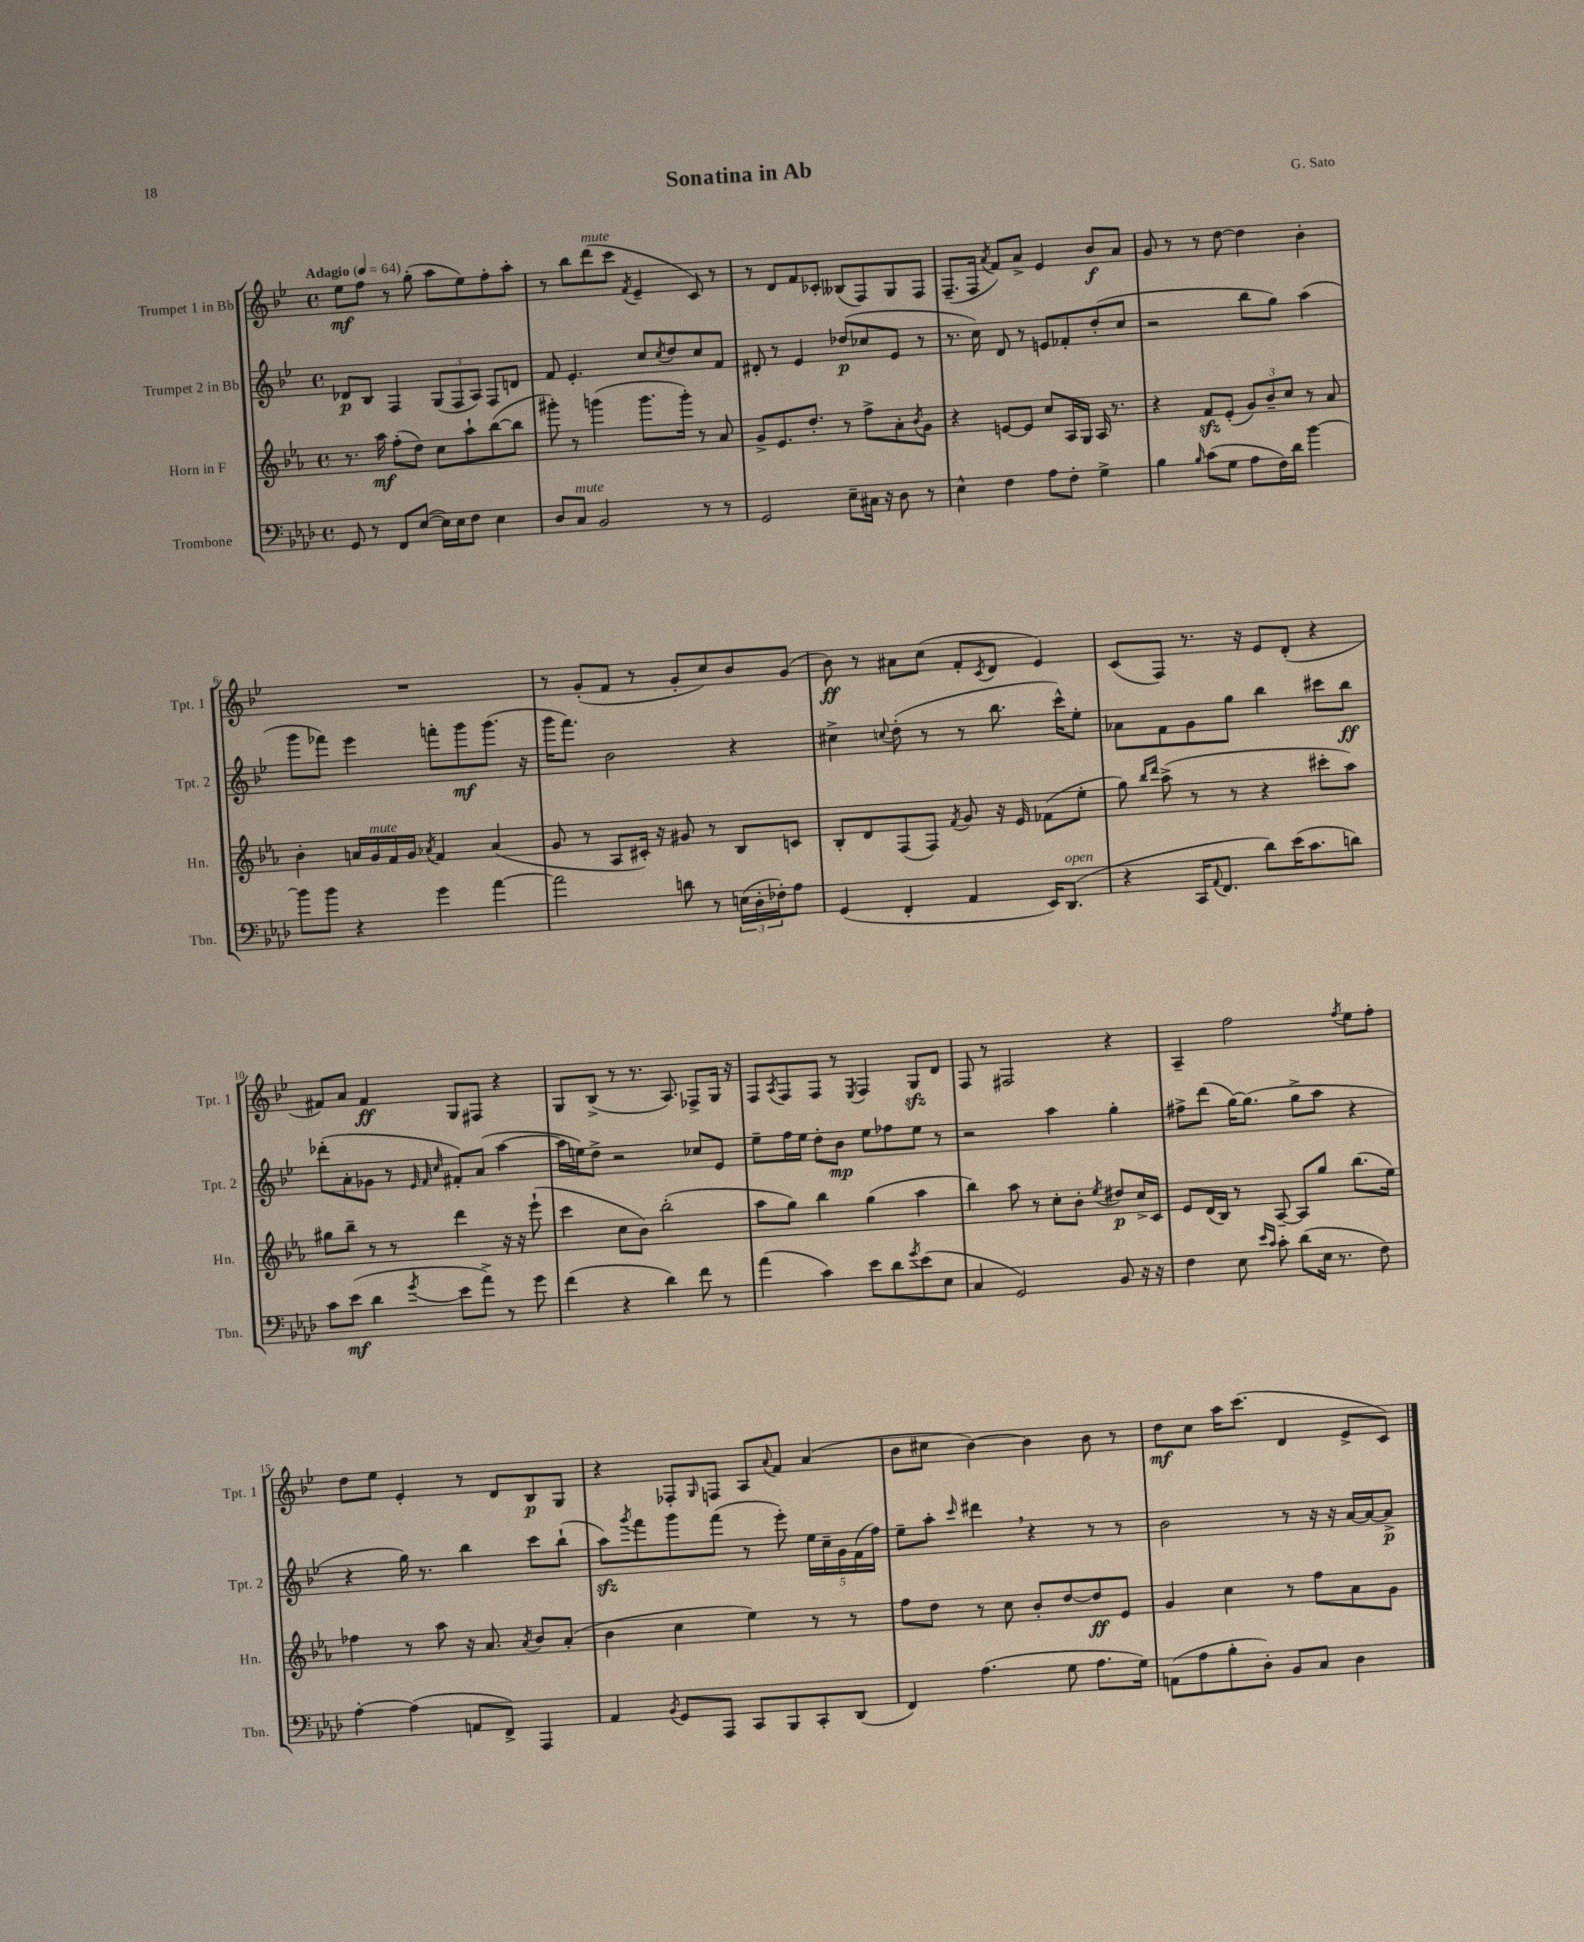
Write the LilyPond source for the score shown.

\header { title = "Sonatina in Ab" composer = "G. Sato" }
<<
\new StaffGroup <<
\new Staff = "s0" \with { instrumentName = "Trumpet 1 in Bb" shortInstrumentName = "Tpt. 1" } {
    \clef treble \key bes \major \defaultTimeSignature \time 4/4 \tempo "Adagio" 4 = 64
    ees''8\mf f''8 r8 g''8-.( a''8 ees''8) f''8-. a''8-. |
    r8 bes''8 d'''8^\markup { \italic "mute" }( c'''8 \acciaccatura { f'8 } ees'4-- c'8) r8 |
    r8 d'8 f'8 ces'8-. beses8( f8) g8 f8 |
    f8.--( f16 \acciaccatura { a'8 } f'8) a'8-> ees'4 bes'8\f a'8 |
    g'8 r8 r8 d''8~ d''4 bes'4-. |
    R1 |
    r8 g'8-.( f'8 r8 g'8-. c''8) bes'8 g'8( |
    bes'8\ff) r8 ais'8 c''8( f'8-. \acciaccatura { c'8 } d'8 ees'4) |
    c'8( f8) r8. r16 ees'8 d'8-.( r4 |
    fis'8) a'8 fis'4\ff g8 fis8 r4 |
    g8 bes8->( r8 r8. a8.) fes8-> g16 r16 |
    f8 \acciaccatura { a8 } f8 f8 r8 \acciaccatura { ees8 } f4 g8\sfz d'8 |
    f8 r8 fis2 r4 |
    a4-- f''2 \acciaccatura { f''8 } ees''8 f''8-. |
    d''8 ees''8 ees'4-. r8 d'8 bes8\p g8 |
    r4 fes8-. \grace { g16 } f8 a8 \appoggiatura { a'8 } f'8 a'4( |
    bes'8 cis''8 bes'4~) bes'4 bes'8 r8 |
    d''8\mf c''8 a''16 c'''8.( d'4 ees'8-> c'8) \bar "|." |
}
\new Staff = "s1" \with { instrumentName = "Trumpet 2 in Bb" shortInstrumentName = "Tpt. 2" } {
    \clef treble \key bes \major \defaultTimeSignature \time 4/4
    des'8\p bes8 f4 \tuplet 3/2 { g8( f8 a8) } f8 d'8 |
    f'8 ees'4.-. c''8 \acciaccatura { c''8 } d''8 c''8 f'8 |
    dis'8-. r8 ees'4 des''8\p( ces''8 ees'8 r8 |
    r8. c''16) d'8 r8 e'8 fes'8-. d''8-.( c''8 |
    r2 bes''8 g''8) a''4( |
    g'''8 fes'''8) ees'''4 f'''8-. g'''8\mf g'''8.( r16 |
    g'''16 f'''8.) bes'2 r4 |
    cis''4-> \appoggiatura { c''8 } d''8-.( r8 r8 bes''8. c'''16-^) ees''8-. |
    aes'8 f'8 g'8 g''8 bes''4 cis'''8 bes''8\ff |
    des'''8-.( a'8-. ges'8 r8 \grace { ees'32 f'32 c''32 } fis'8-.) a'8( a''4~ |
    a''16 e''16) d''8-> r2 ces''8 ees'8 |
    ees''8-- f''16 ees''16 d''8-. bes'8\mp ees''8 fes''8 ees''8 r8 |
    r2 a''4 g''4-. |
    fis''8-> d'''8( g''16~) g''8.( g''8-> a''8 r4 |
    r4 g''16) r8. bes''4 c'''8 bes''8-!( |
    a''8\sfz) \acciaccatura { g'''8 } f'''8 g'''8 f'''8( r8 ees'''8-.) \tuplet 5/4 { ees''16 c''16-- g'16 f'16( f''16) } |
    ees''8-- a''8-. \grace { c'''16 } dis'''4 \breathe r4 r8 r8 |
    bes'2 r8 r16 r16 a'16~ a'16~ a'8->\p \bar "|." |
}
\new Staff = "s2" \with { instrumentName = "Horn in F" shortInstrumentName = "Hn." } {
    \clef treble \key ees \major \defaultTimeSignature \time 4/4
    r8. aes''16\mf f''8-.( d''8) c''8 aes''8-! bes''8~( bes''8 |
    gis'''8-.) r8 g'''4( g'''8. g'''16-.) r8 aes'8 |
    g'8-> ees'8. d''8.-. r8 f''8-> aes'8-. \acciaccatura { bes'8 } g'8 |
    r4 e'8~ e'8 c''8 aes16 g16 aes16 r8. |
    r4 f'8\sfz ees'8-.( \tuplet 3/2 { g'8) bes'8-- c''8 } r8 aes'8 |
    bes'4-. a'16 g'16^\markup { \italic "mute" } f'16 g'16 \acciaccatura { aes'8 } f'4 aes'4( |
    g'8 r8 aes8 cis'16-.) r16 gis'8 r8 bes8 c'8 |
    bes8-. d'8 f8( f8) \acciaccatura { f'8 } g'8 r16 ees'16 fes'8( ees''8-. |
    g''8) \grace { bes''16 d'''16 } aes''8->( r8 r8 r4 cis'''8-. aes''8) |
    gis''8 bes''8-- r8 r8 d'''4 r16 r16 ees'''8-!( |
    c'''4 c''8 bes'8) bes''2-.( |
    aes''8 g''8) bes''4 g''4( aes''4 |
    bes''4) aes''8 r8 c''8-. bes'8-. \acciaccatura { ees''8 } dis''8\p c''16-> c'16 |
    ees'8 d'16( bes16) r8 aes8~-- aes8 g''8 bes''8.( ees''16) |
    fes''4 r8 aes''8 r16 aes'8. \acciaccatura { aes'8 } bes'8 aes'8-.( |
    bes'4 c''4 ees''4) r8 r8 |
    f''8 d''8 r8 c''8 bes'8-. d''8~ d''8\ff ees'8 |
    g'4 c''4 r8 f''8 aes'8 g'8 \bar "|." |
}
\new Staff = "s3" \with { instrumentName = "Trombone" shortInstrumentName = "Tbn." } {
    \clef bass \key aes \major \defaultTimeSignature \time 4/4
    g,8 r8 f,8 ees8~( ees16) ees16 f8 ees4 |
    des8 c8^\markup { \italic "mute" } bes,2 r8 r8 |
    g,2 ees8-- cis16 r16 des8 r8 |
    ees4-^ f4 aes8 f8-. g4-> |
    bes4 \grace { bes16 } c'8( g8 aes8 f16) des'16 bes'4~ |
    bes'8 bes'8 r4 g'4 aes'4~ |
    aes'2 d'8 r8 \tuplet 3/2 { e16( des16-. fes16-.) } aes8 |
    g,4( f,4-. aes,4 ees,16) des,8.^\markup { \italic "open" }( |
    r4 c,16 \appoggiatura { aes,8 } f,8. des'8) ees'16( c'8. d'8) |
    c'8 ees'8\mf( des'4 \acciaccatura { g'8 } ees'8 aes'8->) r8 g'8 |
    f'4( r4 des'4) f'8 r8 |
    aes'4( c'4) ees'8 des'8 \acciaccatura { g'8 } ees'8( ees8 |
    c4 g,2) bes,8 r16 r16 |
    f4 ees8 \grace { ees'16 c'16 } c'8-. des'8( ees16 r8. f8) |
    aes4~-. aes4( a,8 f,8->) aes,,4 |
    aes,4 \acciaccatura { bes,8 } g,8 aes,,8 c,8 bes,,8 c,8-. des,8( |
    f,4) aes4.( g8 aes8. g16) |
    a,8( aes8 bes8-. des8-.) bes,8 c8 des4 \bar "|." |
}
>>
>>
